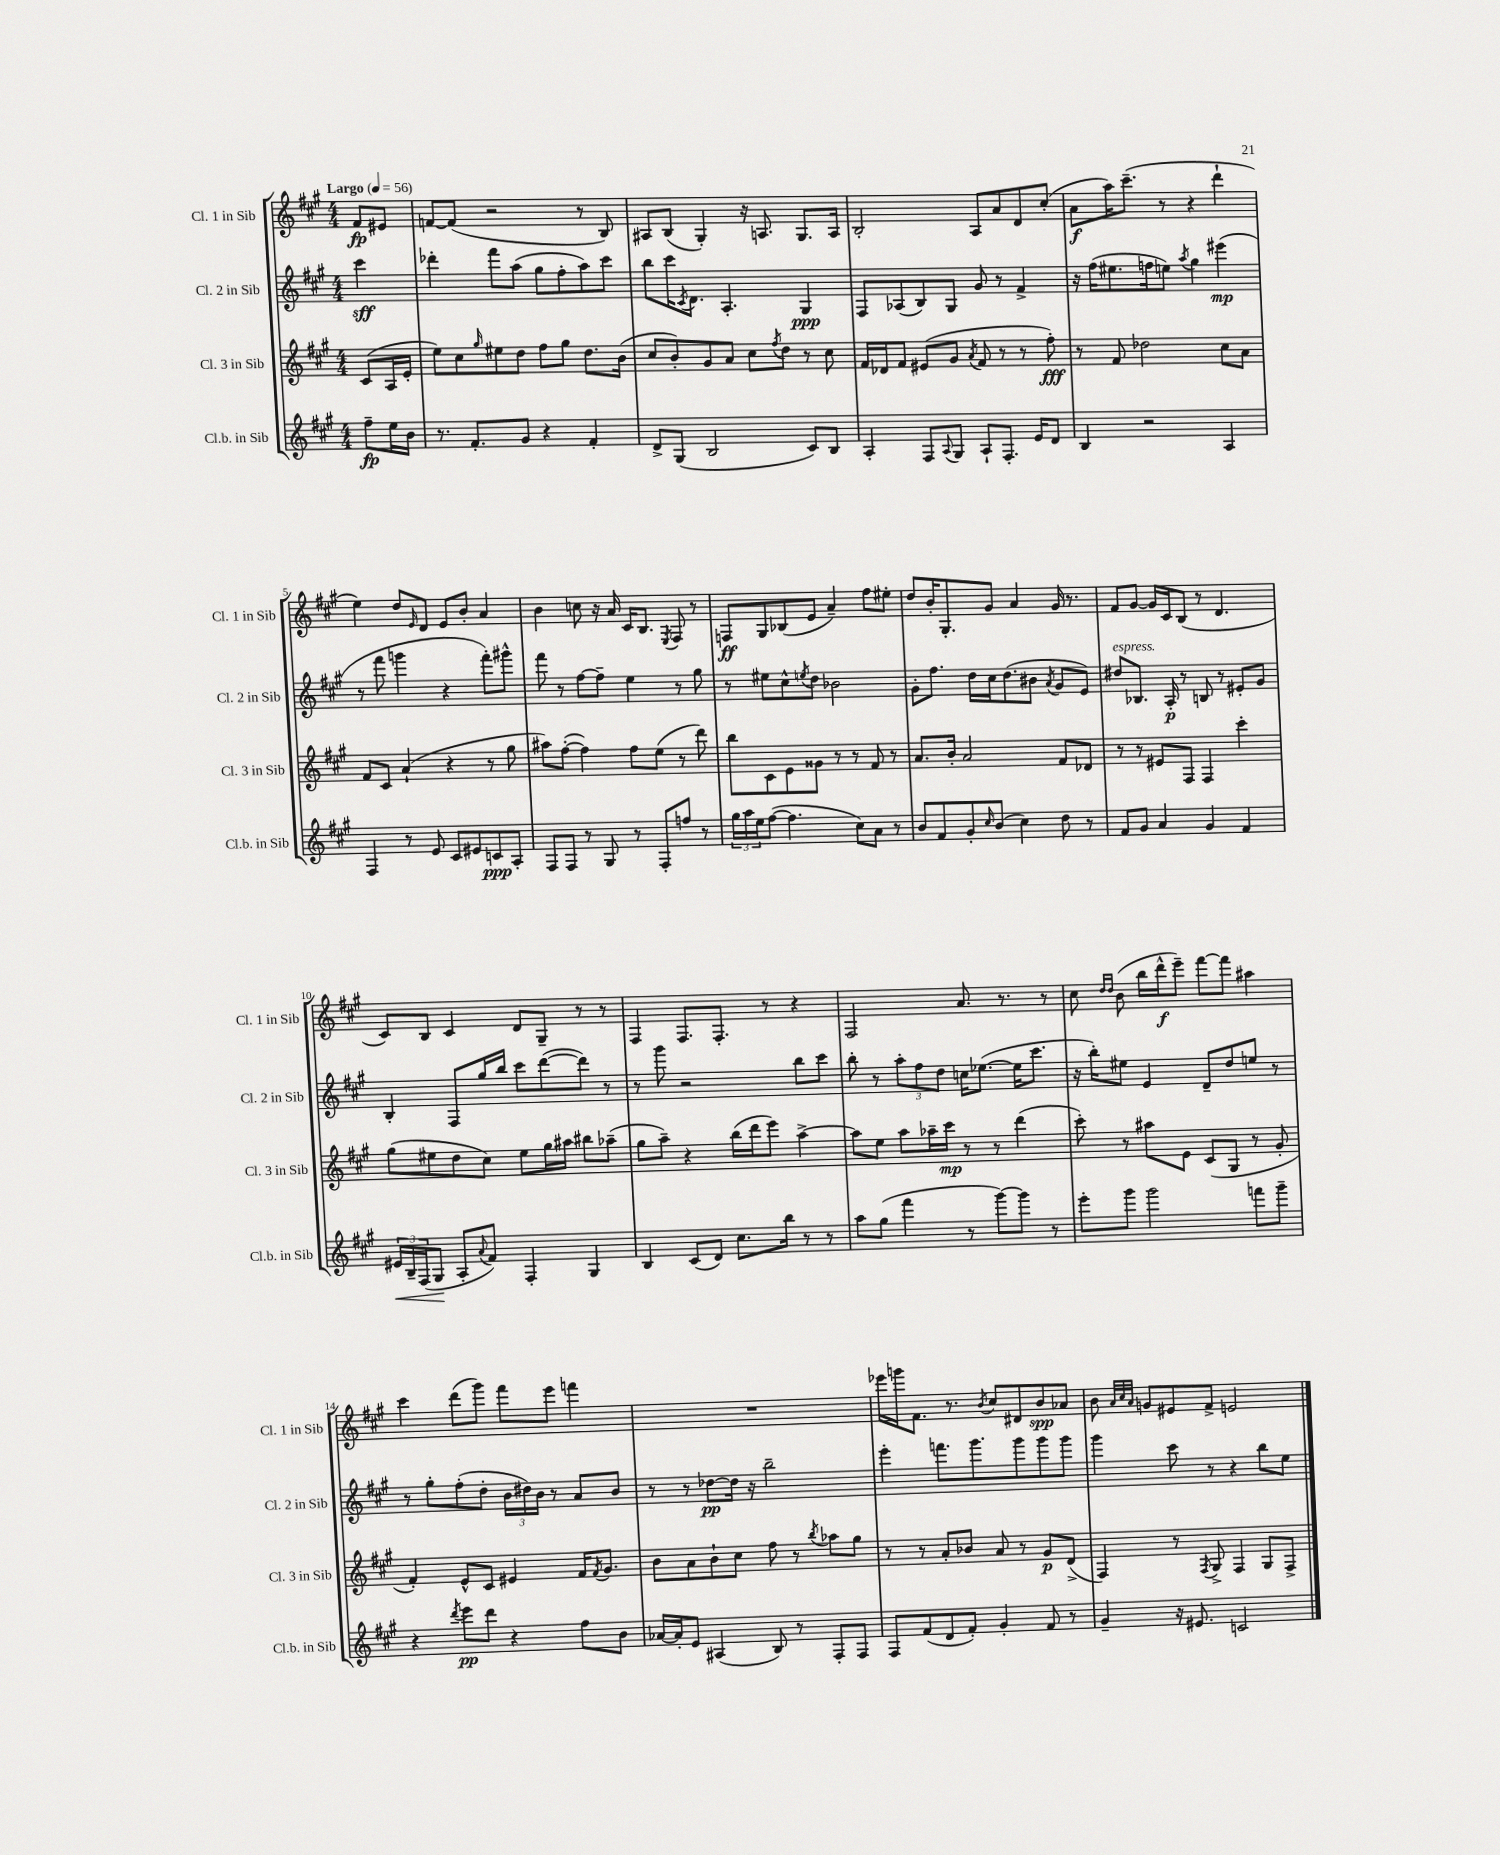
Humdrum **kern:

**kern	**kern	**kern	**kern
*staff4	*staff3	*staff2	*staff1
*clefG2	*clefG2	*clefG2	*clefG2
*k[f#c#g#]	*k[f#c#g#]	*k[f#c#g#]	*k[f#c#g#]
*M4/4	*M4/4	*M4/4	*M4/4
*MM56	*MM56	*MM56	*MM56
8ff#~\L	(8c#/L	4ccc#\	8f#/L
16ee\L	16A/L	.	8e#/J
16b\JJ	16e'/JJ	.	.
=	=	=	=
8.r	8ee\L)	4ddd-'\	[8f/L
.	8cc#\	.	(8f/]J
8.f#'/L	.	.	.
.	16qqgg#/	.	.
.	8ee#\	8fff#\L	2r
8g#/J	8dd\J	(8aa\J	.
4r	8ff#\L	8gg#\L	.
.	8gg#\J	8ff#'\	.
4f#'/	8.dd\L	8aa\)	8r
.	.	8ccc#\J	8B/)
.	(16b\Jk	.	.
=	=	=	=
8d^/L	8cc#/L	8bb\L	8A#/L
(8G#/J	8b'/)	16ccc#\K	(8B/J
.	.	8qc#/	.
.	.	8.d\J	.
2B/	8g#/	.	4G#'/)
.	8a/J	4.A'/	.
.	8cc#\L	.	16r
.	.	.	8.A/
.	8qff#/	.	.
.	8dd\J	.	.
8c#/L)	8r	4G#/	8.G#/L
8B/J	8cc#\	.	.
.	.	.	16A/Jk
=	=	=	=
4A'/	16f#/LL	8F#/L	2B'/
.	16d-/J	.	.
.	8f#/J	(8A-/	.
8F#/L	(8e#/L	8B/)	.
8qqA/	.	.	.
8G#/J	8g#/J	8G#/J	.
.	8qa/	.	.
8A`/L	8f#/	8g#/	8A/L
8.F#'/J	8r	8r	8a/
.	8r	4f#^/	8d/
16e/LK	.	.	.
8d/J	8ff#'\)	.	(8cc#'/J
=	=	=	=
4B/	8r	16r	8a\L
.	.	(16ff#\LK	.
.	8f#/	8.ee#\	16aa\K)
.	.	.	(8.ccc#~\J
2r	2dd-\	.	.
.	.	16ff\k	.
.	.	8ee\J)	8r
.	.	8qaa/	.
.	.	4gg#\	4r
4A/	8cc#\L	(4eee#\	4ddd`\
.	8a\J	.	.
=	=	=	=
4F#/	8f#/L	8r	4ee\)
.	8c#/J	8fff#\	.
8r	(4a`/	4ggg\	8dd/L
.	.	.	16qqe/
8e/	.	.	8d/J
8c#/L	4r	4r	8e/L
8e#/	.	.	8b'/J
8c/	8r	8fff#'\L)	4a/
8A'/J	8gg#\	8ggg#^^\J	.
=	=	=	=
8F#/L	8aa#\L)	8fff#\	4b\
8F#/J	([8ff#'\J	8r	.
8r	4ff#\])	[8ff#\L	8cc\
8G#/	.	8ff#~\]J	16r
.	.	.	16a/
8r	8ff#\L	4ee\	16c#/LK
.	.	.	8.B/J
8F#'/L	(8ee\J	.	.
.	.	.	8qE/
8ff/J	8r	8r	8F#/
8r	8ddd\)	8gg#\	8r
=	=	=	=
24gg#\LL	8bb\L	8r	8F/L
24aa\	.	.	.
24ee\J	.	.	.
([8ff#\J	8c#\	8ee#\L	8G#/
4.ff#\]	8e\	8cc#^^\	(8B-/
.	.	8qee/	.
.	8g##\J	8dd\J	8e/J
.	8r	2b-\	4a~/)
8cc#\L)	8r	.	.
8a\J	8f#/	.	8ff#\L
8r	8r	.	8ee#'\J
=	=	=	=
8b/L	8.a/L	8g#'\L	8dd/L
8f#/	.	8.ff#\J	16b'/K
.	16b'/Jk	.	8.G#'/
8g#'/	2a/	.	.
.	.	16dd\LL	.
16qqcc#/	.	.	.
(8b/J	.	16cc#\J	8g#/J
.	.	(8.dd\	.
4cc#\)	.	.	4a/
.	.	8b#\J	.
.	.	8qa/	.
8dd\	8f#/L	8g#/L	16g#/
.	.	.	8.r
8r	8d-/J	8e/J)	.
=	=	=	=
8f#/L	8r	8dd#/L	8f#/L
8g#/J	8r	8.B-/J	[8g#/J
4a/	8e#/L	.	16g#/]LL
.	.	16A'/	16c#/J
.	8F#/J	8r	(8B/J
4g#/	4F#/	8B/	8r
.	.	8r	4.d/
4f#/	4ccc#'\	8e#'/L	.
.	.	8g#/J	.
=	=	=	=
24e#/LL	(8gg#\L	4B'/	8c#/L)
24B~/	.	.	.
(24F#/J	.	.	.
8G#/J	8ee#\	.	8B/J
8A'/L	8dd\	8F#/L	4c#/
8qqa/	.	.	.
8f#/J)	8cc#\J)	16gg#/L	.
.	.	16bb/JJ	.
4F#'/	8ee#\L	8ccc#\L	8d/L
.	16gg#\L	([8ddd\	8G#~/J
.	16aa#\JJ	.	.
4G#/	8bb#\L	8ddd\]J)	8r
.	(8aa-~\J	8r	8r
=	=	=	=
4B/	8gg#\L	8r	4F#/
.	8aa~\J)	8ggg#\	.
(8c#/L	4r	2r	8.F#/L
8d/J)	.	.	.
.	.	.	8.F#'/J
8.cc#\L	(16bb\LL	.	.
.	16ddd\J	.	.
.	8eee\J)	.	8r
16bb\Jk	.	.	.
8r	[4aa^\	8bb\L	4r
8r	.	8ccc#\J	.
=	=	=	=
8aa\L	8aa\]L	8bb'\	2F#/
(8gg#\J	8ee\J	8r	.
4fff#\	8aa\L	12aa'\L	.
.	.	12ff#\	.
.	16aa-~\L	.	.
.	.	12dd\J	.
.	16ccc#\JJ	.	.
8r	8r	16cc\LK	8.a/
.	.	([8.ee-\J	.
[8ggg#\L)	8r	.	.
.	.	.	8.r
8ggg#\]J	(4ddd\	16ee-\]LK	.
.	.	8.ccc#\J	.
8r	.	.	8r
=	=	=	=
8eee'\L	8ccc#'\)	16r	8cc#\
.	.	16bb'\LK)	.
.	.	.	16qqdd/LL
.	.	.	16qqdd/JJ
8ggg#\J	8r	8ee#\J	(8b\
2ggg#\	8aa#\L	4e/	16bb\LL
.	.	.	16ddd^^\J
.	8e\J	.	8eee~\J)
.	(8c#/L	8d~/L	[8fff#\L
.	8G#/J	8dd/	8fff#\]J
8fff\L	8r	8ee/J	4aa#\
8ggg#~\J	8g#'/	8r	.
=	=	=	=
4r	4f#'/)	8r	4ccc#\
.	.	8gg#'\L	.
8qddd/	.	.	.
8eee\L	8e^^/L	(8ff#'\	(8ddd\L
8ddd\J	8c#/J	8dd'\J	8ggg#\J)
4r	4e#/	24b\LL	8fff#\L
.	.	24dd#\)	.
.	.	24b\JJ	.
.	.	8r	8eee\J
8ff#\L	16f#/LK	8a/L	4fff\
.	8qf#/	.	.
.	8.g#/J	.	.
8b\J	.	8b/J	.
=	=	=	=
[16a-/LL	8b\L	8r	1r
16a-'/]J	.	.	.
8e/J	8a\	8r	.
(4A#/	8b`\	[8dd-\L	.
.	8cc#\J	16dd-\]Jk	.
.	.	16r	.
8B/)	8ff#\	2bb~\	.
8r	8r	.	.
.	8qbb/	.	.
8F#'/L	8aa-\L	.	.
8F#/J	8gg#\J	.	.
=	=	=	=
8F#/L	8r	4eee'\	16eee-\LL
.	.	.	16ggg\J
(8f#/	8r	.	8.f#\J
8d/	8a'/L	8.fff\L	.
.	.	.	8.r
8f#'/J)	8b-/J	.	.
.	.	8.ggg#\	.
.	.	.	8qb/
4g#'/	8a/	.	8cc#/L
.	8r	8ggg#\	8d#/
8f#/	8g#/L	8ggg#\	8b/
8r	(8d^/J	8ggg#\J	8a-/J
=	=	=	=
4g#~/	4F#/)	4ggg#\	8b\
.	.	.	32qqa/LLL
.	.	.	32qqcc#/
.	.	.	32qqa/JJJ
.	.	.	8g/L
16r	8r	8ccc#\	8e#/
8.e#/	.	.	.
.	8qF#/	.	.
.	8G#^/	8r	8f#^/J
2c/	4F#/	4r	2e/
.	8G#/L	8bb\L	.
.	8F#^/J	8ee\J	.
==	==	==	==
*-	*-	*-	*-
